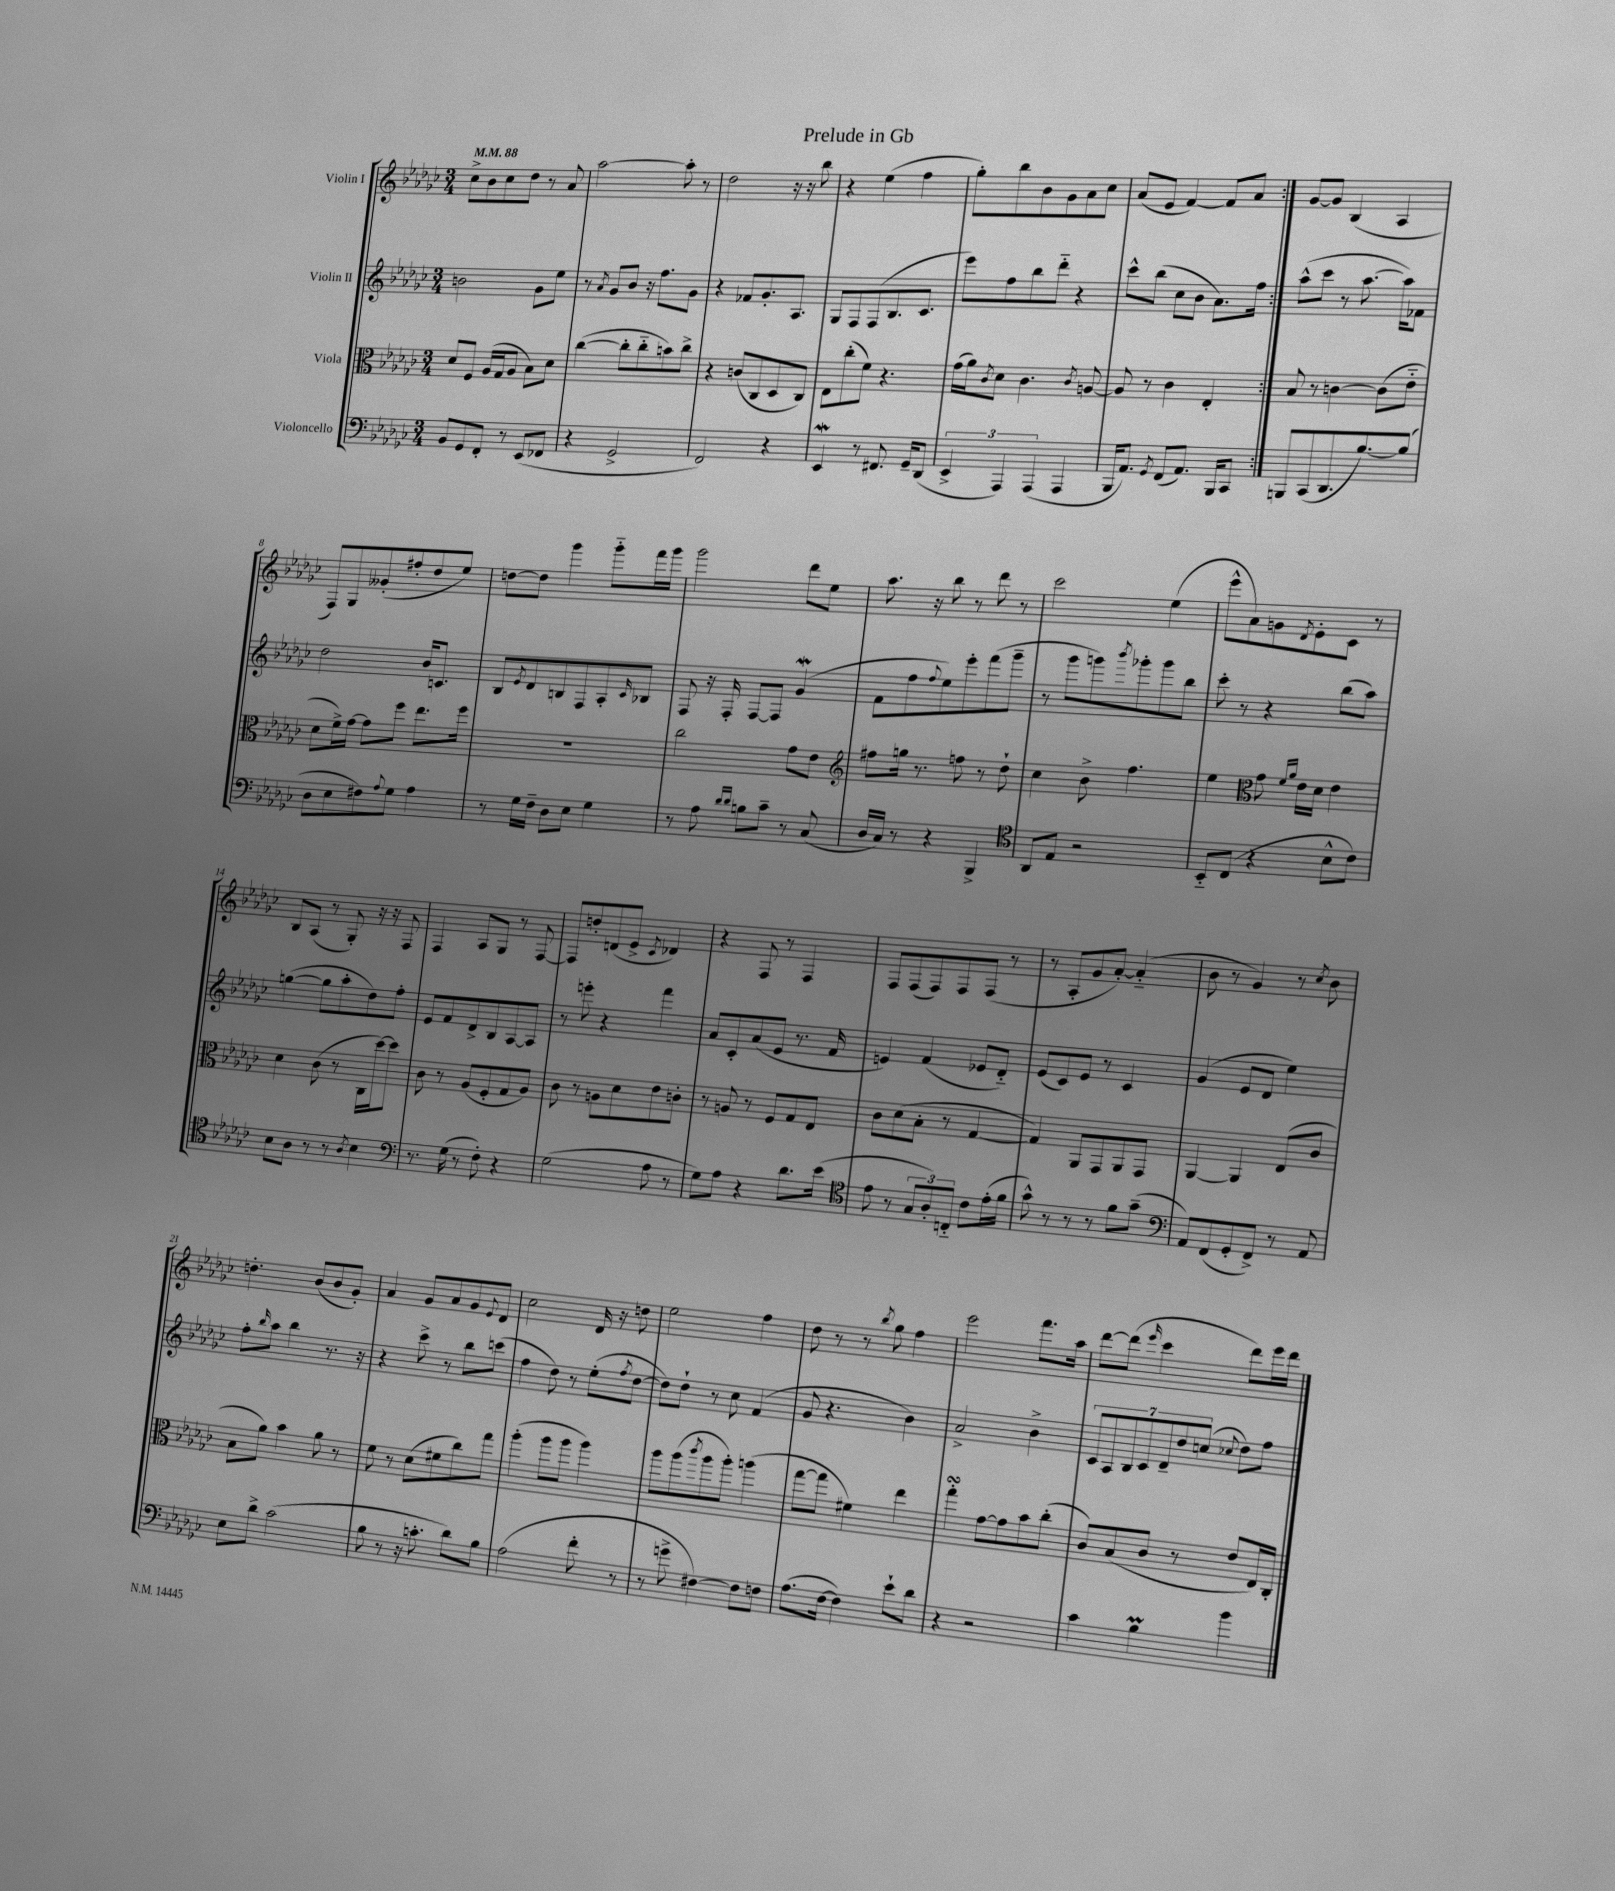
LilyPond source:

\header { title = "Prelude in Gb" }
<<
\new StaffGroup <<
\new Staff = "s0" \with { instrumentName = "Violin I" } {
    \clef treble \key ges \major \numericTimeSignature \time 3/4 \tempo 4 = 88
    \repeat volta 2 { ces''8-> bes'8 ces''8 des''8 r8 aes'8 |
    aes''2~ aes''8-. r8 |
    des''2 r16 r16 bes''8 |
    r4 ees''4( f''4 |
    ges''8-.) bes''8 bes'8 ges'8 aes'8 ces''8 |
    aes'8( ees'8 f'4~) f'8 aes'8 | }
    ges'8~ ges'8 bes4( aes4 |
    f8) ges8 geses'8-.( fis''8-. des''8 ees''8) |
    d''8~ d''8 ges'''4 ges'''8-_ f'''16 ges'''16 |
    ges'''2 des'''8 ees''8 |
    aes''8. r16 bes''8 r8 des'''8 r8 |
    ces'''2 ees''4( |
    ees'''8-^ aes'8) g'8 \acciaccatura { des'8 } ees'8-. ces'8 r8 |
    bes8 aes8( r8 ges8-.) r16 r16 f8 |
    f4 aes8 ges8 r8 f8~ |
    f8 d''8-. d'8( ees'8-> \acciaccatura { ces'8 } des'4) |
    r4 f8 r8 f4 |
    f8 f8( f8) f8 f8( r8 |
    r8 aes8-. ges'8 aes'8~-.) aes'4-_( |
    bes'8 r8 ges'4) r8 \acciaccatura { ces''8 } bes'8 |
    d''4.-. bes'8( bes'8 ges'8-.) |
    aes'4 ges'8 aes'8 ges'8 \appoggiatura { ees'8 } des'8 |
    ces''2 des'16 r16 d''8 |
    ees''2 f''4 |
    des''8 r8 r8 \acciaccatura { bes''8 } ges''8 f''4 |
    ees'''2 f'''8. aes''16 |
    des'''8~ des'''8( \grace { ees'''16 } ces'''4 des'''8) ees'''16 des'''16 \bar "|." |
}
\new Staff = "s1" \with { instrumentName = "Violin II" } {
    \clef treble \key ges \major \numericTimeSignature \time 3/4
    \repeat volta 2 { b'2 ges'8 ees''8 |
    r8 \acciaccatura { aes'8 } ges'8 bes'8 r16 f''8. ges'8 |
    r4 fes'8 ges'8.-. aes8. |
    ges8 f8 f8( bes8. ces'8. |
    ees'''8) f''8 bes''8 des'''8-_ r4 |
    ces'''8-^ bes''8( ces''8 bes'8 aes'8.) f''16 | }
    aes''8-^( ces'''8 r8 aes''8.~ aes''16) fes'8 |
    des''2 bes'16 c'8. |
    bes8 \acciaccatura { ees'8 } des'8 b8 f8 aes8-. \grace { ces'16 } bes8 |
    f8 r16 f16-. f8~ f8 ges'4\mordent( |
    f'8 f''8 \appoggiatura { f''8 } ees''8) ees'''8-. f'''8( ges'''8-- |
    r8 ges'''8 g'''8) \acciaccatura { bes'''8 } ges'''8-. ges'''8 bes''8 |
    ces'''8-. r8 r4 bes''8( aes''8) |
    g''4~( g''8 aes''8-. des''8) f''8-. |
    ees'8 f'8 des'8-> bes8 aes8~ aes8 |
    r8 e'''8-. r4 f'''4 |
    aes'8 ces'8-. aes'8( ees'8 r8. f'16 |
    e'4) f'4( ees'8 des'8-_) |
    ees'8( ces'8) ees'8 r8 ces'4 |
    ges'4( ees'8 des'8 ees''4) |
    f''8-. \grace { bes''16 } aes''8 bes''4 r8. r16 |
    r4 ces'''8-> r8 bes''8 c'''8( |
    f''4 des''8) r8 ees''8-.( \acciaccatura { f''8 } des''8~ |
    des''8) des''8-! r8 ces''8 f'4( |
    ges'8 r4. bes'4) |
    aes'2-> bes'4-> |
    \tuplet 7/4 { ces'8 aes8 bes8 ces'8 des'8-- des''8 c''8( } \appoggiatura { ces''8 } des''8) f''8 \bar "|." |
}
\new Staff = "s2" \with { instrumentName = "Viola" } {
    \clef alto \key ges \major \numericTimeSignature \time 3/4
    \repeat volta 2 { des'8 f8 aes16( ges16 aes8 bes8) des'8 |
    ces''4~( ces''8-. ces''8-_ b'8) ces''8-> |
    r4 c'8( ces8 des8 ces8) |
    ees8 ces''8-.( f'8) r4. |
    ges'16( aes'16) \acciaccatura { ces'8 } des'8 ces'4. \acciaccatura { ces'8 } a8~ |
    a8 r8 ces'4 ees4-. | }
    bes8 r8 c'4~ c'8( ees'8-_ |
    des'8 f'16->) ges'16~ ges'8 f''8 ees''8. f''16 |
    R2. |
    ces''2 ges'8 ees'8 |
    \clef treble fis''8 g''16 r8. f''8 r8 des''8-! |
    ces''4 bes'8-> f''4. |
    ees''4 \clef alto ges'8 \grace { f'16 aes'16 } ees'16 des'16 ees'4 |
    des'4 ces'8( r8 ces16 des''16~) des''8 |
    ces'8 r8 aes8( f8-. ges8 aes8) |
    ces'8 r8 a8 des'8 ees'8 c'8-. |
    r8 a8 r8 f8 ges8 ees8 |
    ces'8 des'8( bes8-. r8 ges4~ |
    ges4) aes,8 ges,8 aes,8 ges,8 |
    aes,4~ aes,4 ees8( ces'8 |
    bes8 aes'8) bes'4 aes'8 r8 |
    f'8 r8 des'8( fis'8 ces''8) ges''8 |
    aes''4-.( aes''8 aes''8 aes''4) |
    aes''8 aes''8( \acciaccatura { ces'''8 } aes''8 aes''8-.) a''4( |
    ges''8~ ges''8 fis'4) ees''4 |
    ges''4-.\turn ges'8~ ges'8 bes'8 ces''8-.( |
    ces'8) bes8( ces'8 r8 ees'8 ees16) ces16-. \bar "|." |
}
\new Staff = "s3" \with { instrumentName = "Violoncello" } {
    \clef bass \key ges \major \numericTimeSignature \time 3/4
    \repeat volta 2 { bes,8 ges,8 f,8-. r8 ees,8( fes,8 |
    r4 ges,2-> |
    f,2) r4 |
    ees,4\mordent r8 fis,8. ges,16-- des,8( |
    \tuplet 3/2 { ees,4-> aes,,4) aes,,4( } aes,,4 |
    bes,,16 aes,8.) \acciaccatura { ges,8 } f,8( aes,8.) bes,,16 ces,8 | }
    b,,8 ces,8( des,8. bes8.~) bes8( |
    des8 ees8 fis8) \appoggiatura { aes8 } ges8 aes4 |
    r8 ges16 f16-- des8 ees8 ges4 |
    r8 aes8 \grace { des'16 des'16 } b8 ces'8-- r8 ces8( |
    des16 ces16) r8 r4 bes,,4-> |
    \clef tenor aes,8 ees8 r2 |
    bes,8-_ ces8( r4 bes8-^ ces'8) |
    bes8 aes8 r8 r8 \acciaccatura { aes8 } bes4 |
    \clef bass r8. ges16( r8 f8-.) r4 |
    ges2( aes8 r8 |
    ges8) aes8 r4 des'8. ees'16( |
    \clef tenor ees'8 r8 \tuplet 3/2 { ges8 aes8-.) c8-_ } ces'8 ees'16-.( f'16 |
    ges'8-^) r8 r8 r8 f'8 ges'8--( |
    \clef bass aes,8) f,8( ges,8-. f,8->) r8 aes,8 |
    ees8 des'8-> ces'2( |
    bes8 r8 r16 c'8.-. des'8) bes8 |
    aes2( f'8-. r8 |
    r8 g'8-> fis4~) fis8 f8 |
    aes8.( f16~ f4) ees'8-! des'8 |
    r4 r2 |
    ces'4 bes4\prall bes'4 \bar "|." |
}
>>
>>
